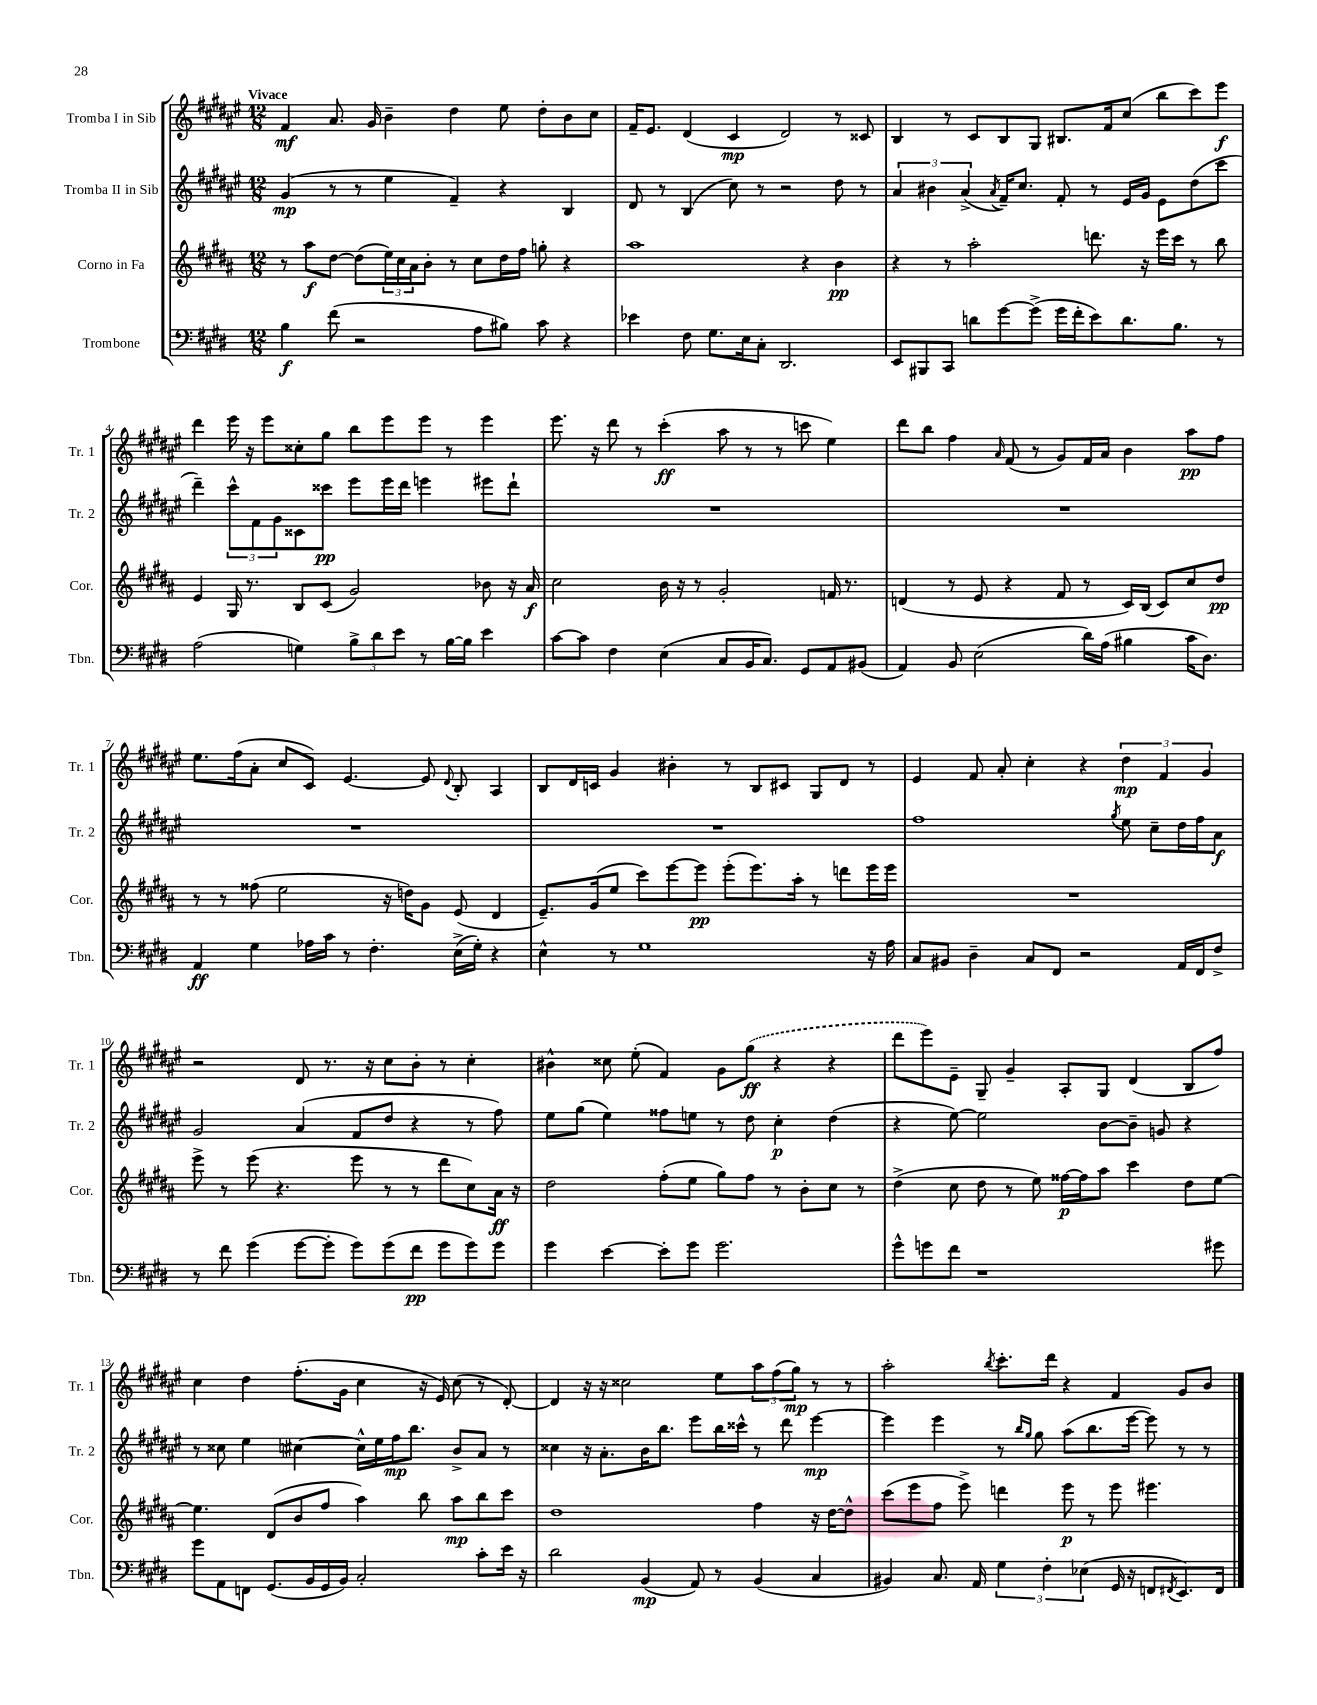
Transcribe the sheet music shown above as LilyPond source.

<<
\new StaffGroup <<
\new Staff = "s0" \with { instrumentName = "Tromba I in Sib" shortInstrumentName = "Tr. 1" } {
    \clef treble \key fis \major \numericTimeSignature \time 12/8 \tempo "Vivace"
    fis'4\mf ais'8. gis'16 b'4-- dis''4 eis''8 dis''8-. b'8 cis''8 |
    fis'16-- eis'8. dis'4( cis'4\mp dis'2) r8 cisis'8 |
    b4 r8 cis'8 b8 gis8 bis8. fis'16 cis''8( b''8 cis'''8) eis'''8\f |
    dis'''4 eis'''16 r16 eis'''8 cisis''8-. gis''8 b''8 eis'''8 eis'''8 r8 eis'''4 |
    eis'''8. r16 dis'''8 r8 cis'''4-.\ff( ais''8 r8 r8 c'''8 eis''4) |
    dis'''8 b''8 fis''4 \grace { ais'16 } fis'8( r8 gis'8) fis'16 ais'16 b'4 ais''8\pp fis''8 |
    eis''8. fis''16( ais'8-. cis''8 cis'8) eis'4.~ eis'8 \appoggiatura { dis'8 } b8-. ais4 |
    b8 dis'16 c'16 gis'4 bis'4-. r8 b8 cis'8 gis8 dis'8 r8 |
    eis'4 fis'8 ais'8-. cis''4-. r4 \tuplet 3/2 { dis''4\mp fis'4 gis'4 } |
    r2 dis'8 r8. r16 cis''8 b'8-. r8 cis''4-. |
    bis'4-^ cisis''8 eis''8-.( fis'4) gis'8 \once \slurDashed gis''8\ff( r4 r4 |
    dis'''8 eis'''8) eis'8-- gis8-- gis'4-- ais8-. gis8 dis'4( b8 fis''8) |
    cis''4 dis''4 fis''8.-.( gis'16 cis''4 r16 eis'16) cis''8( r8 dis'8~-.) |
    dis'4 r16 r16 cisis''2 eis''8 \tuplet 3/2 { ais''8 fis''8( gis''8\mp) } r8 r8 |
    ais''2-. \acciaccatura { b''8 } cis'''8.-. dis'''16 r4 fis'4 gis'8 b'8 \bar "|." |
}
\new Staff = "s1" \with { instrumentName = "Tromba II in Sib" shortInstrumentName = "Tr. 2" } {
    \clef treble \key fis \major \numericTimeSignature \time 12/8
    gis'4\mp( r8 r8 eis''4 fis'4--) r4 b4 |
    dis'8 r8 b4( cis''8) r8 r2 dis''8 r8 |
    \tuplet 3/2 { ais'4 bis'4 ais'4->( } \acciaccatura { ais'8 } fis'16--) cis''8. fis'8-. r8 eis'16 gis'16 eis'8 dis''8( cis'''8 |
    dis'''4--) \tuplet 3/2 { cis'''8-^ fis'8 gis'8 } cisis'8 cisis'''8\pp eis'''8 eis'''16 dis'''16 e'''4 eis'''8 dis'''8-! |
    R1. |
    R1. |
    R1. |
    R1. |
    fis''1 \acciaccatura { gis''8 } eis''8 cis''8-- dis''16 fis''16 ais'8\f |
    gis'2 ais'4( fis'8 dis''8 r4 r8 fis''8) |
    eis''8 gis''8( eis''4) fisis''8 e''8 r8 dis''8 cis''4-.\p dis''4( |
    r4 eis''8~) eis''2 b'8~ b'8-- g'8 r4 |
    r8 cisis''8 eis''4 cis''4~ cis''16-^ eis''16 fis''16\mp b''8. b'8-> ais'8 r8 |
    cisis''4 r16 ais'8.-. b'16 b''8. eis'''8 b''16 cisis'''16-^ r8 dis'''8 eis'''4~\mp |
    eis'''4 eis'''4 r8 \grace { b''16 gis''16 } gis''8 ais''8( b''8. eis'''16~ eis'''8) r8 r8 \bar "|." |
}
\new Staff = "s2" \with { instrumentName = "Corno in Fa" shortInstrumentName = "Cor." } {
    \clef treble \key b \major \numericTimeSignature \time 12/8
    r8 ais''8\f dis''8~ dis''8( \tuplet 3/2 { e''16) cis''16 ais'16 } b'8-. r8 cis''8 dis''16 fis''16 g''8-. r4 |
    ais''1 r4 b'4\pp |
    r4 r8 ais''2-. d'''8. r16 e'''16 cis'''16 r8 b''8 |
    e'4 gis16 r8. b8 cis'8( gis'2) bes'8 r16 ais'16\f |
    cis''2 b'16 r16 r8 gis'2-. f'16 r8. |
    d'4( r8 e'8 r4 fis'8 r8 cis'16) b16( cis'8) cis''8 dis''8\pp |
    r8 r8 fisis''8( e''2 r16 d''16) gis'8 e'8( dis'4 |
    e'8.--) gis'16( e''8 cis'''8) e'''8~ e'''8\pp e'''8-.( e'''8.) ais''16-. r8 d'''8 e'''16 e'''16 |
    R1. |
    e'''8-> r8 e'''8( r4. e'''8 r8 r8 dis'''8 cis''8) ais'16\ff r16 |
    dis''2 fis''8-.( e''8 gis''8) fis''8 r8 b'8-. cis''8 r8 |
    dis''4->( cis''8 dis''8 r8 e''8) fisis''16~\p fisis''16 ais''8 cis'''4 dis''8 e''8~ |
    e''4. dis'8( b'8 fis''8 ais''4) b''8 ais''8\mp b''8 cis'''8 |
    dis''1 fis''4 r16 dis''16~ dis''8-^ |
    cis'''8( e'''8 fis''8 e'''8->) d'''4 e'''8\p r8 e'''8 eis'''4. \bar "|." |
}
\new Staff = "s3" \with { instrumentName = "Trombone" shortInstrumentName = "Tbn." } {
    \clef bass \key e \major \numericTimeSignature \time 12/8
    b4\f fis'8( r2 a8 bis8) cis'8 r4 |
    ees'4 fis8 gis8. e16 cis8-. dis,2. |
    e,8 bis,,8 cis,8 d'8 gis'8~ gis'8->( gis'16 fis'16-. e'8) d'8. b8. r8 |
    a2( g4) \tuplet 3/2 { b8-> dis'8 e'8 } r8 b16~ b16 e'4 |
    cis'8~ cis'8 fis4 e4( cis8 b,16 cis8.) gis,8 a,8 bis,8( |
    a,4) b,8 e2( dis'16) a16( bis4 cis'16 dis8.) |
    a,4\ff gis4 aes16 cis'16 r8 fis4.-. e16->( gis16-.) r4 |
    e4-^ r8 gis1 r16 a16 |
    cis8 bis,8 dis4-- cis8 fis,8 r2 a,16 fis,16 fis8-> |
    r8 fis'8 gis'4( gis'8~ gis'8-. gis'8) gis'8( fis'8\pp gis'8 gis'8) gis'8 |
    gis'4 e'4~ e'8-. gis'8 gis'2. |
    gis'8-^ g'8 fis'8 r1 gis'8 |
    gis'8 a,8 f,8 gis,8.( b,16 gis,16 b,16) cis2-. cis'8-. e'16 r16 |
    dis'2 b,4\mp( a,8) r8 b,4( cis4 |
    bis,4) cis8. a,16 \tuplet 3/2 { gis4 fis4-. ees4( } gis,16 r16 f,8 \acciaccatura { fis,8 } e,8.) fis,16 \bar "|." |
}
>>
>>
